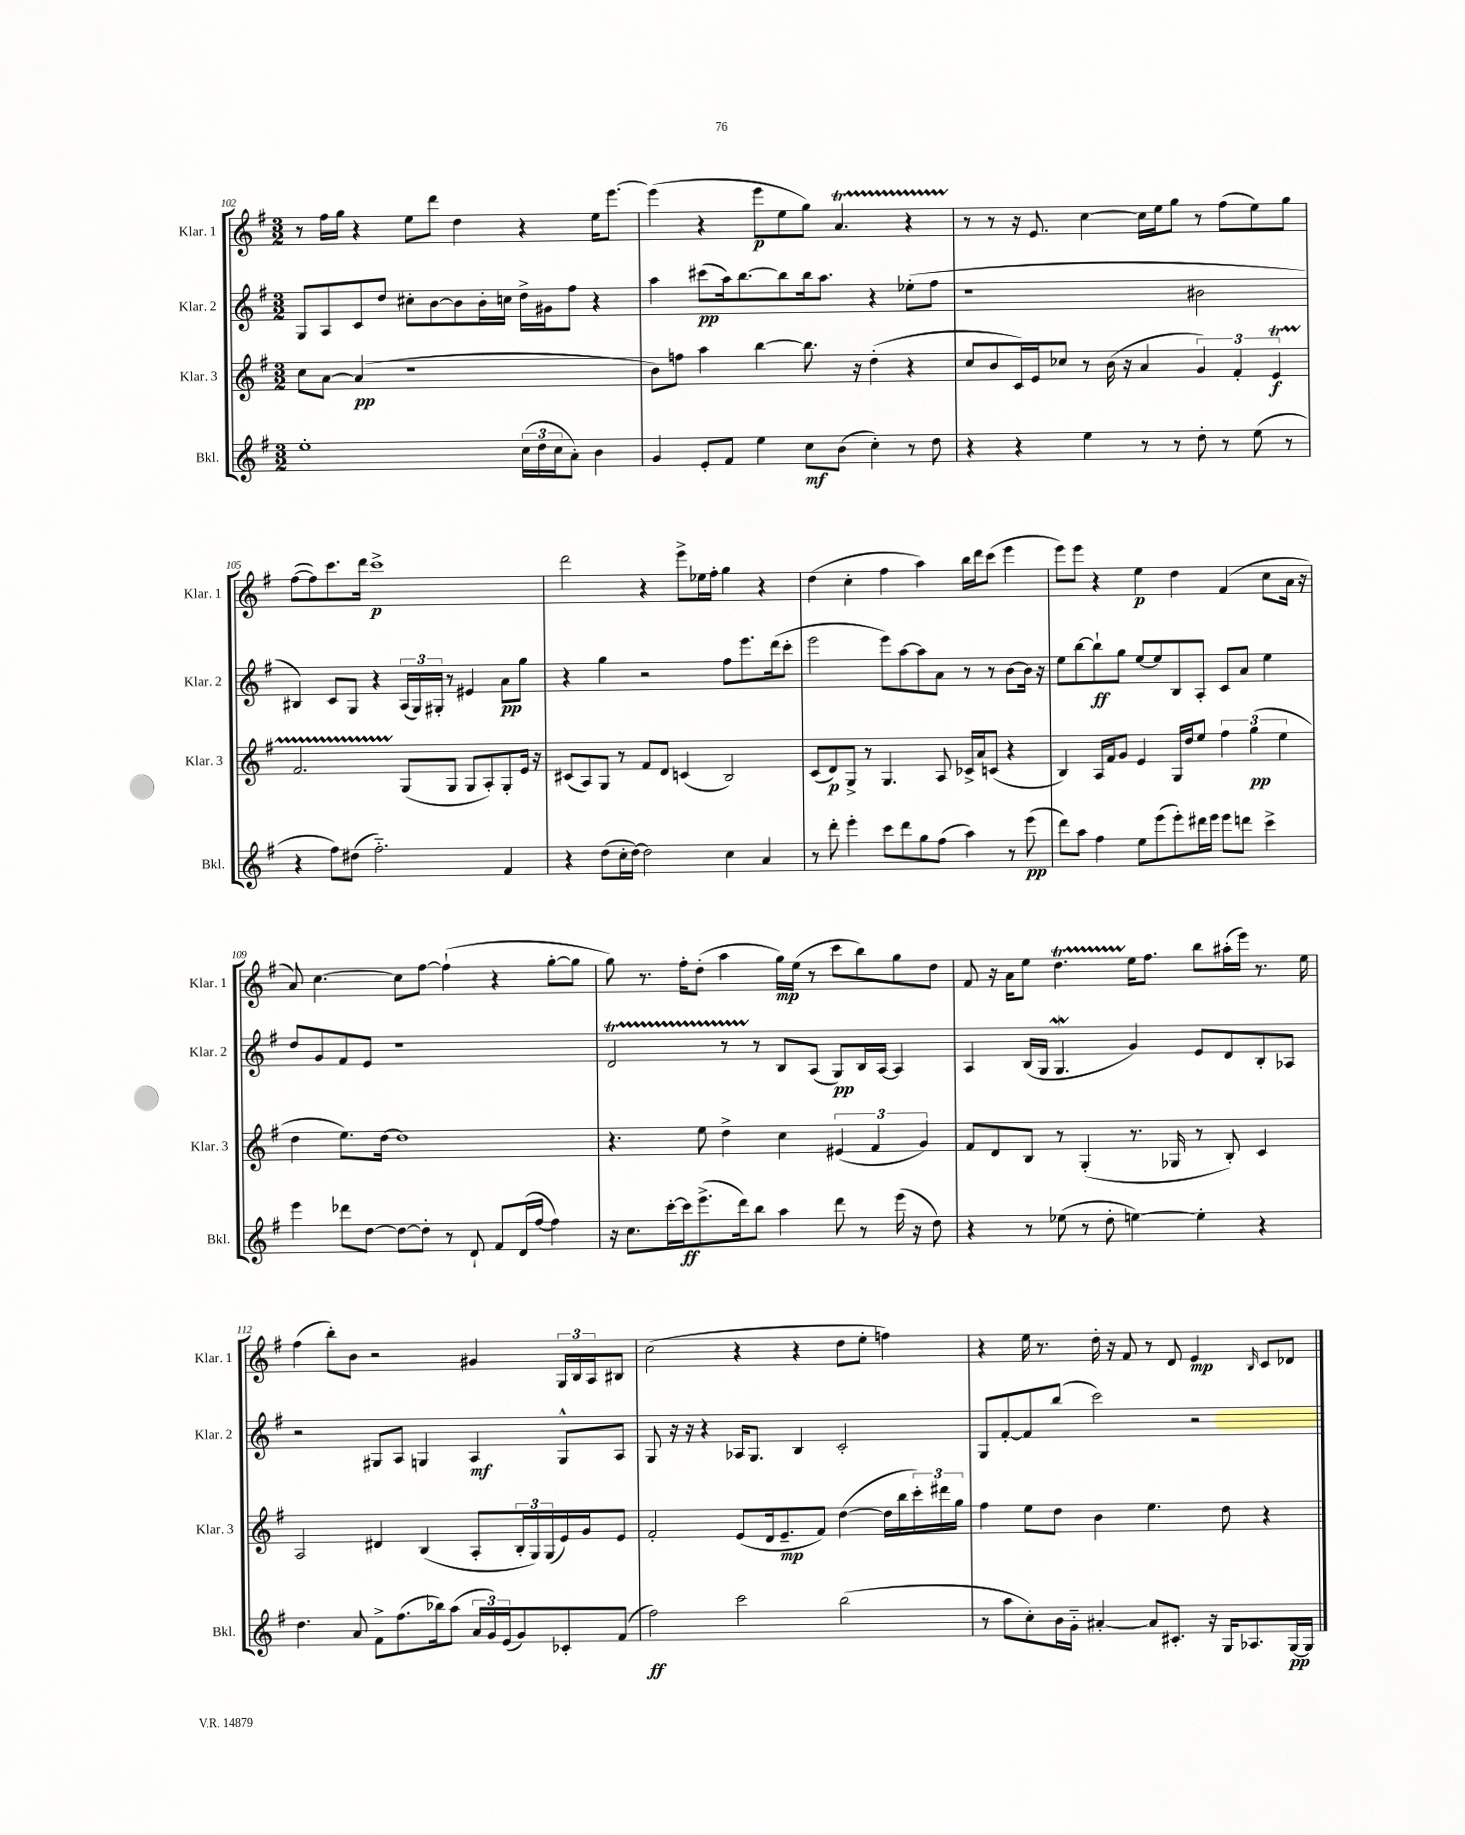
<<
\new StaffGroup <<
\new Staff = "s0" \with { instrumentName = "Klar. 1" shortInstrumentName = "Klar. 1" } {
    \clef treble \key g \major \numericTimeSignature \time 3/2
    r8 fis''16 g''16 r4 e''8 d'''8 d''4 r4 e''16 e'''8.~ |
    e'''4( r4 e'''8\p e''8 g''8) a'4.\startTrillSpan r4 |
    r8\stopTrillSpan r8 r16 e'8. c''4~ c''16 e''16 g''8 r8 fis''8( e''8) g''8 |
    fis''8~( fis''8) c'''8. d'''16 c'''1->\p |
    d'''2 r4 e'''8-> ees''16 fis''16-. g''4 r4 |
    d''4( c''4-. fis''4 a''4) b''16 d'''16 c'''8( e'''4 |
    e'''8) e'''8 r4 e''4\p d''4 fis'4( c''8 a'16 r16 |
    a'8) c''4.~ c''8 fis''8~ fis''4-!( r4 g''8~-. g''8 |
    g''8) r8. fis''16-. d''8-.( a''4 g''16\mp) e''16( r8 c'''8 b''8) g''8 d''8 |
    fis'8 r16 a'16 e''8 d''4.\startTrillSpan e''16\stopTrillSpan fis''8. b''8 ais''16-.( e'''16) r8. e''16 |
    fis''4( b''8-.) b'8 r2 gis'4 \tuplet 3/2 { g16 b16 a16 } bis8 |
    c''2( r4 r4 d''8 e''8-. f''4) |
    r4 e''16 r8. d''16-. r16 fis'8 r8 d'8 e'4\mp \grace { b16 } c'8 des'8 \bar "|." |
}
\new Staff = "s1" \with { instrumentName = "Klar. 2" shortInstrumentName = "Klar. 2" } {
    \clef treble \key g \major \numericTimeSignature \time 3/2
    g8 a8 c'8 d''8 cis''8-. b'8~ b'8 b'16-. c''16 d''16-> gis'16 fis''8 r4 |
    a''4 cis'''8\pp( a''16) b''8.~ b''8 b''16 a''8. r4 ees''8-.( fis''8 |
    r1 bis'2 |
    bis4) c'8 g8 r4 \tuplet 3/2 { a16( g16) gis16-. } r8 eis'4 a'8\pp g''8 |
    r4 g''4 r2 fis''8 e'''8. d'''16( c'''8-. |
    e'''2 e'''8) a''8~ a''8 a'8 r8 r8 b'8~ b'16 r16 |
    e''8 b''8~ b''8-!\ff g''8 e''8~ e''8 b8 a8-. c'8 a'8 e''4 |
    d''8 g'8 fis'8 e'8 r1 |
    d'2\startTrillSpan r8 r8\stopTrillSpan b8 a8( g8\pp) b16 a16~ a4 |
    a4 b16( g16 g4.\mordent g'4) e'8 d'8 b8-. aes8 |
    r2 gis8 a8 g4 a4\mf g8-^ a8 |
    g8 r16 r16 r4 aes16 g8. b4 c'2-. |
    g8 fis'8~-. fis'8 b''8( c'''2) r2 \bar "|." |
}
\new Staff = "s2" \with { instrumentName = "Klar. 3" shortInstrumentName = "Klar. 3" } {
    \clef treble \key g \major \numericTimeSignature \time 3/2
    c''8 a'8~ a'4\pp( r1 |
    b'8) f''8 a''4 b''4~ b''8. r16 d''4-.( r4 |
    c''8 b'8 c'16) e'16 ces''8 r8 b'16( r16 a'4 \tuplet 3/2 { g'4) fis'4-. e'4\startTrillSpan\f } |
    fis'2. g8\stopTrillSpan( g8 g8 a8-.) g8-. e'16 r16 |
    cis'8( a8) g8 r8 fis'8 d'8 c'4( b2) |
    c'8( d'8\p) g8-> r8 g4. a8 ces'16-> a'16 c'8( r4 |
    b4) a16 fis'16 g'8 e'4 g16 d''16 e''8 \tuplet 3/2 { fis''4 g''4\pp( e''4 } |
    d''4 e''8.) d''16~ d''1 |
    r4. e''8 d''4-> c''4 \tuplet 3/2 { eis'4( fis'4 g'4) } |
    fis'8 d'8 b8 r8 g4-.( r8. ges16 r8 b8-.) c'4 |
    a2 dis'4 b4( a8-. \tuplet 3/2 { b16-. g16) g16( } e'16) g'16 e'8 |
    fis'2-. e'8( d'16 e'8.--\mp fis'8) d''4~( d''16 b''16 \tuplet 3/2 { c'''16-.) dis'''16 g''16 } |
    fis''4 e''8 d''8 b'4 e''4. d''8 r4 \bar "|." |
}
\new Staff = "s3" \with { instrumentName = "Bkl." shortInstrumentName = "Bkl." } {
    \clef treble \key g \major \numericTimeSignature \time 3/2
    e''1-. \tuplet 3/2 { c''16( d''16 c''16 } a'8-.) b'4 |
    g'4 e'8-. fis'8 e''4 c''8\mf b'8( c''4-.) r8 d''8 |
    r4 r4 e''4 r8 r8 d''8-. r8 e''8( r8 |
    r4 fis''8) dis''8( fis''2.-_) fis'4 |
    r4 d''8( c''16-. d''16~) d''2 c''4 a'4 |
    r8 d'''8-. e'''4-. c'''8 d'''8 g''8 fis''8( a''4) r8 e'''8\pp( |
    d'''8) a''8 fis''4 e''8 e'''8( e'''8-.) dis'''16 e'''16 e'''8 d'''8 c'''4-> |
    e'''4 des'''8 d''8~ d''8~ d''8-. r8 d'8-! fis'8 d'16( fis''16~ fis''4) |
    r16 c''8. c'''16~-. c'''16\ff e'''8.->( d'''16) b''8 a''4 d'''8 r8 e'''16( r16 d''8) |
    r4 r8 ees''8( r8 d''8-. e''4~) e''4-. r4 |
    d''4. a'8 fis'8-> fis''8.( bes''16) a''8( \tuplet 3/2 { a'16 g'16) e'16( } g'8) ces'8-. fis'8( |
    fis''2\ff) c'''2 b''2( |
    r8 a''8 c''8-.) b'16 g'16-_ ais'4~-. ais'8 cis'8.-. r16 g16 aes8. g16~\pp g16 \bar "|." |
}
>>
>>
\layout { \context { \Score currentBarNumber = #102 } }
